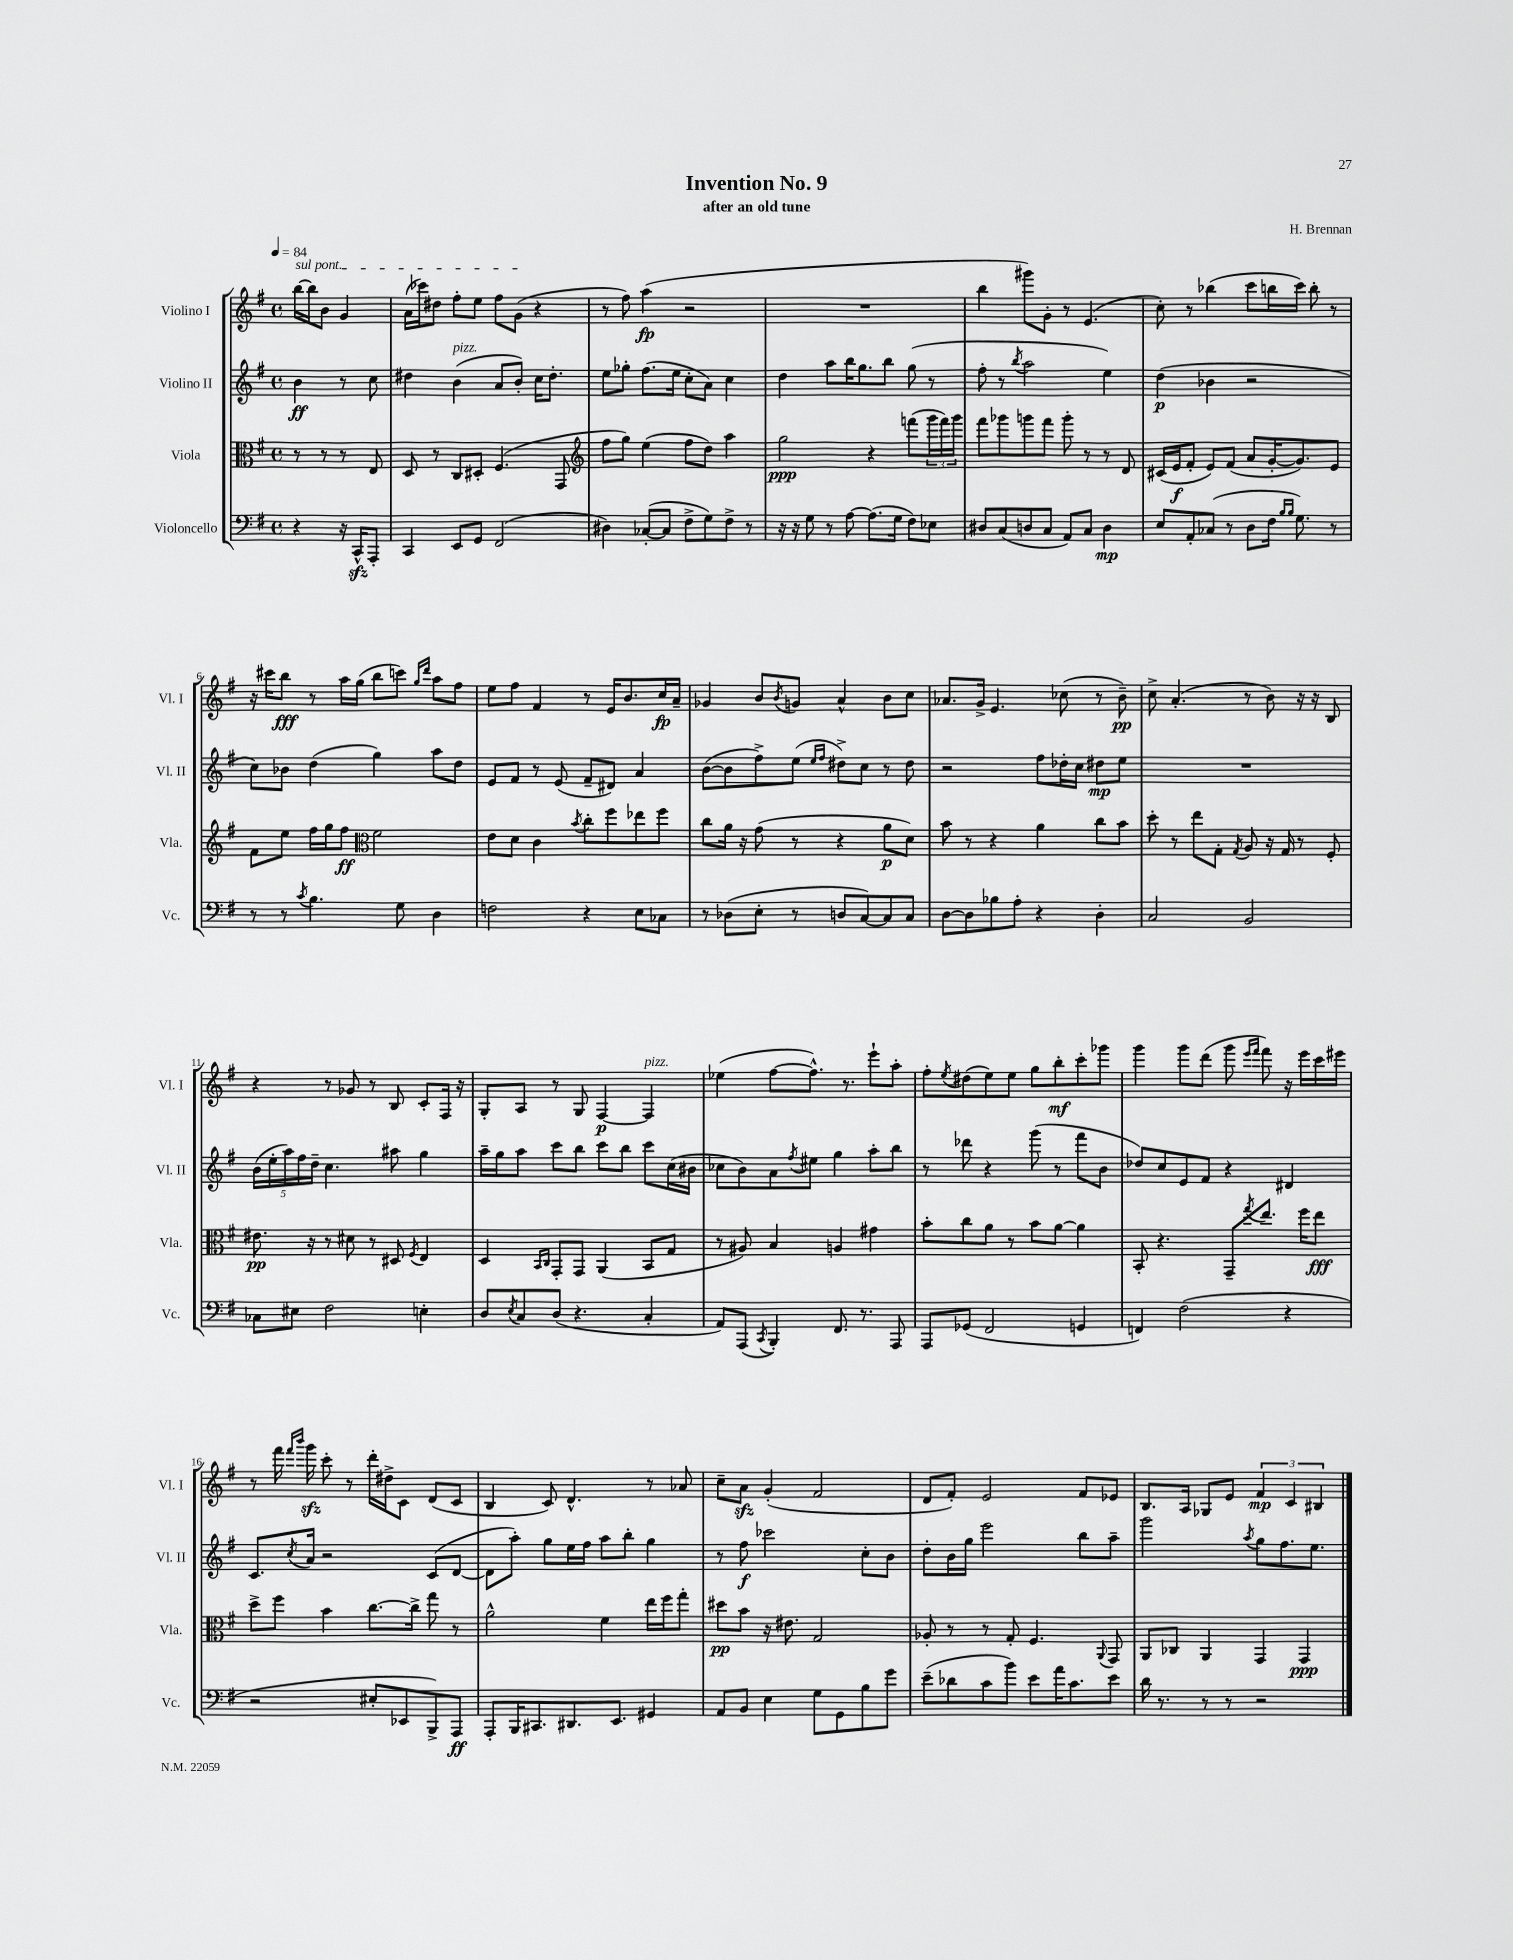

**kern	**kern	**kern	**kern
*staff4	*staff3	*staff2	*staff1
*clefF4	*clefC3	*clefG2	*clefG2
*k[f#]	*k[f#]	*k[f#]	*k[f#]
*M4/4	*M4/4	*M4/4	*M4/4
*met(c)	*met(c)	*met(c)	*met(c)
*MM84	*MM84	*MM84	*MM84
4r	8r	4b\	[16bb\LL
.	.	.	16bb\]J
.	8r	.	8b\J
16r	8r	8r	4g/
16CC^^/LK	.	.	.
8AAA'/J	8E/	8cc\	.
=	=	=	=
4CC/	8D/	4dd#\	(16a\LL
.	.	.	16ccc-\J)
.	8r	.	8dd#\J
8EE/L	8C/L	(4b\	8ff#'\L
8GG/J	8D#'/J	.	8ee\J
(2FF#/	(4.F#/	8a/L	8ff#\L
.	.	8b'/J)	(8g\J
.	.	16cc\LK	4r
.	.	8.dd#'\J	.
.	8GG/	.	.
=	=	=	=
*	*clefG2	*	*
4D#\)	8ff#\L	8ee\L	8r
.	8gg\J)	8gg-'\J	8ff#\)
([8C-'/L	(4ee\	(8.ff#\L	(4aa\
8C-/]J	.	.	.
.	.	16ee\Jk	.
8F#^\L	8ff#\L	8cc'\L	2r
8G\)	8dd\J)	8a\J)	.
8F#^\J	4aa\	4cc\	.
8r	.	.	.
=	=	=	=
16r	2gg\	4dd\	1r
16r	.	.	.
8G\	.	.	.
8r	.	8aa\L	.
[8A\	.	16bb\K	.
.	.	8.gg\	.
(8.A\]L	4r	.	.
.	.	8bb\J	.
16G\Jk	.	.	.
8F#\L)	(8fff\L	(8gg\	.
8E-\J	24ggg\L	8r	.
.	24fff\)	.	.
.	24ggg\JJ	.	.
=	=	=	=
8D#/L	8fff#\L	8ff#'\	4bb\
(8C/	8ggg-\	8r	.
.	.	8qbb/	.
8D/	8ggg\	2aa\	8ggg#\L)
8C/J	8fff#\J	.	8g'\J
8AA/L)	8ggg'\	.	8r
8C/J	8r	.	(4.e/
4D\	8r	4ee\)	.
.	8d/	.	.
=	=	=	=
8E/L	(16c#/LL	(4dd\	8cc'\)
.	16e/J	.	.
8AA'/	8f#'/J	.	8r
(8C-/J	8e/L)	4b-\	(4bb-\
8r	(8f#/J	.	.
8D\L	8a/L	2r	8ccc\L
16F#\Jk	[16g'/K	.	16bb\L
16qqB/LL	.	.	.
16qqB/JJ	.	.	.
8.G\)	8.g/])	.	16ccc\JJ)
.	.	.	8bb'\
8r	8e/J	.	8r
=	=	=	=
8r	8f#\L	8cc\L)	16r
.	.	.	16ccc#\LK
8r	8ee\J	8b-\J	8bb\J
8qc/	.	.	.
4.B\	16ff#\LL	(4dd\	8r
.	16gg\J	.	.
.	8ff#\J	.	16aa\LL
.	.	.	(16gg\JJ
*	*clefC3	*	*
.	2f#\	4gg\)	8bb\L
8G\	.	.	8ccc\J)
.	.	.	16qqgg/LL
.	.	.	16qqddd/JJ
4D\	.	8aa\L	8aa\L
.	.	8dd\J	8ff#\J
=	=	=	=
2F\	8e\L	8e/L	8ee\L
.	8d\J	8f#/J	8ff#\J
.	4c\	8r	4f#/
.	.	(8e/	.
.	8qb/	.	.
4r	8cc'\L	8f#~/L	8r
.	8ff#\	8d#/J)	16e/LK
.	.	.	8.b/
8E\L	8ee-\	4a/	.
8C-\J	8ff#\J	.	16cc/L
.	.	.	16a~/JJ
=	=	=	=
8r	8cc\L	([8b\L	4g-/
(8D-\L	16a\Jk	8b\]	.
.	16r	.	.
8E'\J	(8g\	8ff#^\)	8b/L
.	.	.	8qb/
8r	8r	(8ee\J	8g/J
.	.	16qqee/LL	.
.	.	16qqff#/JJ	.
8D/L	4r	8dd#^\L)	4a^^/
[8C/)	.	8cc\J	.
8C/]	8a\L	8r	8b\L
8C/J	8d\J)	8dd#\	8cc\J
=	=	=	=
[8D\L	8b\	2r	8.a-/L
8D\]	8r	.	.
.	.	.	16g^/Jk
8B-\	4r	.	4.e/
8A'\J	.	.	.
4r	4a\	8ff#\L	.
.	.	16dd-'\L	(8cc-\
.	.	16cc\JJ	.
4D'\	8cc\L	8dd#\L	8r
.	8b\J	8ee\J	8b~\)
=	=	=	=
2C/	8dd'\	1r	8cc^\
.	8r	.	(4.a'/
.	8ee\L	.	.
.	8G'\J	.	.
.	8qG/	.	.
2BB/	8A/	.	8r
.	16r	.	8b\)
.	16G/	.	.
.	8r	.	16r
.	.	.	16r
.	8F#'/	.	8B/
=	=	=	=
8C-\L	8.e#\	(20b\LL	4r
.	.	20ee'\	.
.	.	20aa\)	.
8E#\J	.	.	.
.	.	20ff#\	.
.	16r	.	.
.	.	20dd~\JJ	.
2F#\	8r	4.cc\	8r
.	8d#\	.	8g-/
.	8r	.	8r
.	8D#/	8aa#\	8B/
.	8qF#/	.	.
4E'\	4E/	4gg\	8c'/L
.	.	.	16F#/Jk
.	.	.	16r
=	=	=	=
8D/L	4D/	16aa~\LL	8G'/L
.	.	16gg\J	.
8qE/	.	.	.
8C/	.	8aa\J	8A/J
.	16qqBB/LL	.	.
.	16qqC/JJ	.	.
(8D/J	8GG'/L	8ccc\L	8r
4.r	8GG/J	8bb\J	8G/
.	(4AA/	8ccc\L	[4F#/
.	.	8bb\J	.
4C'/	8BB/L	8ccc\L	4F#/]
.	8G/J	(16cc\L	.
.	.	16b#\JJ	.
=	=	=	=
8AA/L)	8r	8cc-\L	(4ee-\
(8AAA/J	8A#/)	8b\)	.
8qCC/	.	.	.
4BBB'/)	4B/	8a\	[8ff#\L
.	.	8qff#/	.
.	.	8ee#\J	8.ff#^^\]J)
8.FF#/	4A/	4gg\	.
.	.	.	8.r
8.r	.	.	.
.	4g#\	8aa'\L	8eee`\L
8AAA/	.	8bb\J	8aa'\J
=	=	=	=
8AAA/L	8b'\L	8r	8ff#'\L
.	.	.	8qee/
(8GG-/J	8cc\	8ddd-\	(8dd#\
2FF#/	8a\J	4r	8ee\)
.	8r	.	8ee\J
.	8b\L	(8ggg\	8gg\L
.	[8a\J	8r	8bb'\
4GG/	4a\]	8fff#\L	8ccc'\
.	.	8b\J	8ggg-\J
=	=	=	=
4FF/)	8BB'/	8dd-/L)	4ggg\
.	4.r	8cc/	.
(2F#\	.	8e/	8ggg\L
.	.	8f#/J	(8ddd\J
.	8GG~/L	4r	8ggg\
.	.	.	16qqeee/LL
.	8qgg/	.	16qqfff#/JJ
.	8.ee/J	.	8fff#\)
4r	.	4d#/	16r
.	16ff#\LK	.	16eee\LL
.	8ee\J	.	16ccc\
.	.	.	16eee#\JJ
=	=	=	=
2r	8dd^\L	8.c/L	8r
.	8ff#\J	.	16fff#\
.	.	.	16qqfff#/LL
.	.	8qcc/	16qqbbb/JJ
.	.	16a/Jk	16ggg\
.	4b\	2r	8ccc'\
.	.	.	8r
8E#'/L	[8.cc\L	.	16ddd'\LL
.	.	.	16dd#^\J
8EE-/	.	.	8c\J
.	16cc^\]Jk	.	.
8BBB^/)	8gg\	(8c/L	(8d/L
8AAA/J	8r	[8d/J	8c/J
=	=	=	=
8AAA'/L	2a^^\	8d\]L	4B/
16BBB/K	.	8aa'\J)	.
8.CC#/	.	.	.
.	.	8gg\L	8c/)
8.DD#/	.	16ee\L	4.d^^/
.	.	16ff#\JJ	.
.	4f#\	8aa\L	.
8.EE/J	.	.	.
.	.	8bb'\J	.
4GG#/	16ee\LL	4gg\	8r
.	16ff#\J	.	.
.	8gg'\J	.	8a-/
=	=	=	=
8AA/L	8dd#\L	8r	8cc~\L
8BB/J	8b\J	8ff#\	8a\J
4E\	16r	2ccc-\	(4g'/
.	8.e#\	.	.
8G\L	2G/	.	2f#/
8GG\	.	.	.
8B\	.	8cc'\L	.
8g\J	.	8b\J	.
=	=	=	=
(8e~\L	8A-'/	8dd'\L	8d/L
8d-\	8r	16b\L	8f#'/J)
.	.	16gg\JJ	.
8c\	8r	2eee\	2e/
8b\J)	8G'/	.	.
8e\L	4.F#/	.	.
16a\K	.	.	.
8.c\	.	.	.
.	.	8bb\L	8f#/L
.	8qqAA/	.	.
8e\J	8GG/	8aa~\J	8e-/J
=	=	=	=
16d\	8AA/L	2ggg\	8.B/L
8.r	.	.	.
.	8C-/J	.	.
.	.	.	16A/Jk
8r	4AA/	.	8G-/L
8r	.	.	8e/J
.	.	8qaa/	.
2r	4GG/	8gg\L	6f#/
.	.	8.ff#\	.
.	.	.	6c/
.	4GG/	.	.
.	.	8.ee\J	.
.	.	.	6B#/
==	==	==	==
*-	*-	*-	*-
